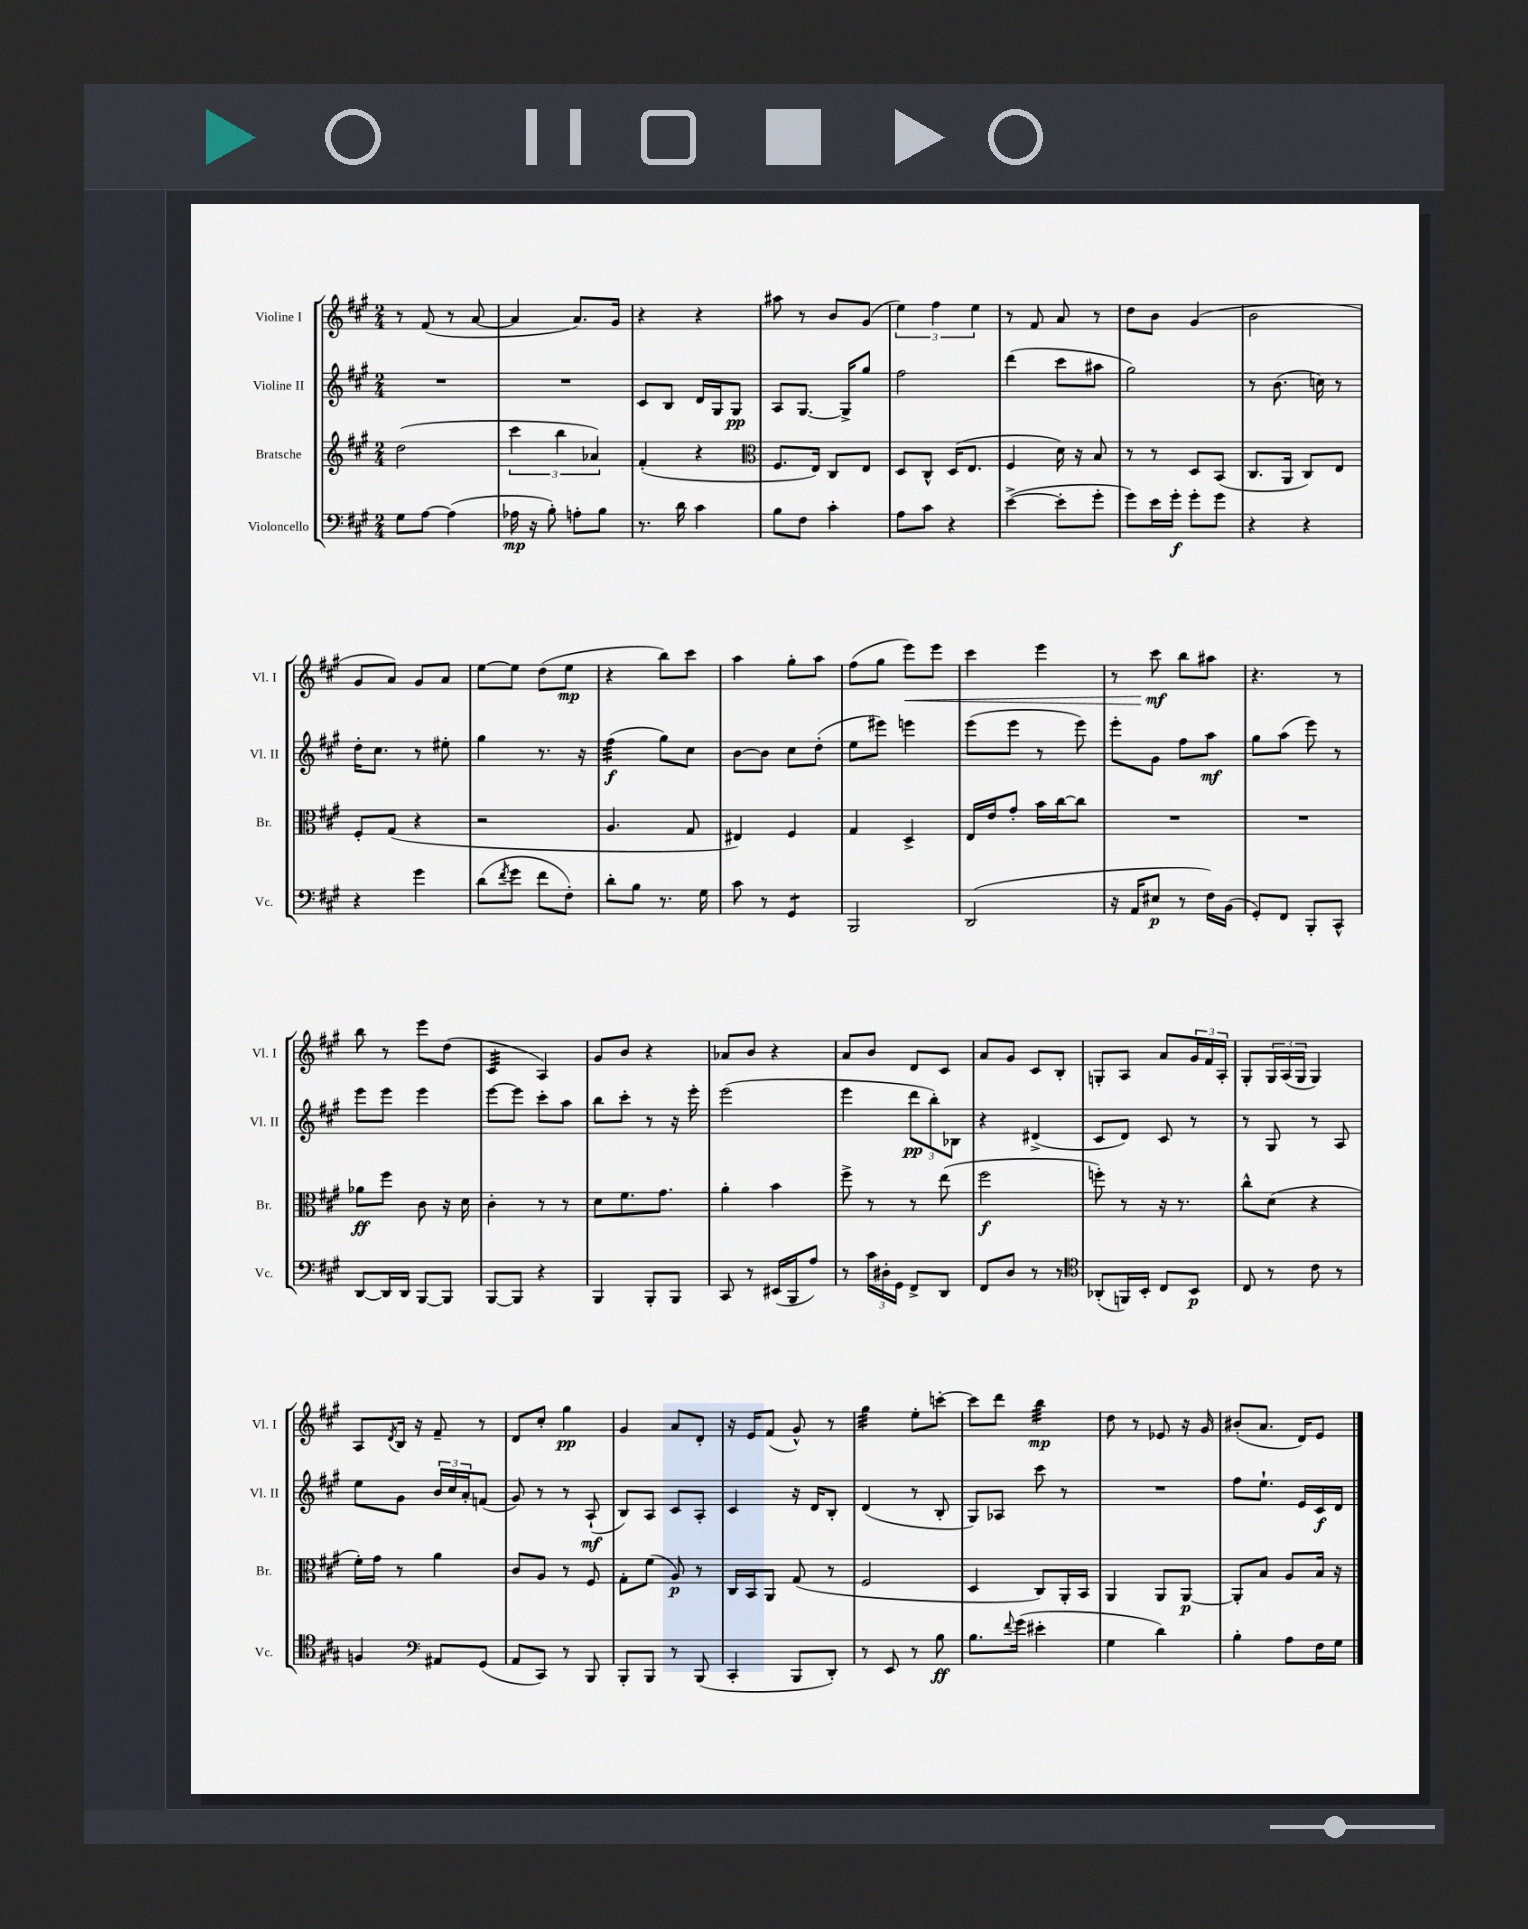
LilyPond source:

<<
\new StaffGroup <<
\new Staff = "s0" \with { instrumentName = "Violine I" shortInstrumentName = "Vl. I" } {
    \clef treble \key a \major \numericTimeSignature \time 2/4
    r8 fis'8( r8 a'8~ |
    a'4 a'8.) gis'16 |
    r4 r4 |
    ais''8 r8 b'8 gis'8( |
    \tuplet 3/2 { e''4) fis''4 e''4 } |
    r8 fis'8 a'8 r8 |
    d''8 b'8 gis'4( |
    b'2 |
    gis'8 a'8) gis'8 a'8 |
    e''8~ e''8 d''8( e''8\mp |
    r4 b''8) cis'''8 |
    a''4 gis''8-. a''8 |
    fis''8( gis''8 e'''8\<) e'''8 |
    cis'''4 e'''4 |
    r8 cis'''8\mf\! b''8 ais''8 |
    r4. r8 |
    b''8 r8 e'''8 d''8( |
    cis'4:32 a4) |
    gis'8 b'8 r4 |
    aes'8 b'8 r4 |
    a'8 b'8 d'8 cis'8 |
    a'8 gis'8 cis'8 b8-. |
    g8-. a8 a'8 \tuplet 3/2 { gis'16 fis'16 a16-. } |
    gis8-. \tuplet 3/2 { gis16 a16( gis16 } gis4) |
    a8 \acciaccatura { d'8 } b16 r16 fis'8-- r8 |
    d'8 cis''8-. gis''4\pp |
    gis'4 a'8 d'8-. |
    r16 e'16 fis'8( gis'8-^) r8 |
    gis''4:32 e''8-. c'''8~-. |
    c'''8 d'''8 b''4:32\mp |
    d''8 r8 ees'8 r16 gis'16 |
    bis'8-.( a'8. d'16) e'8 \bar "|." |
}
\new Staff = "s1" \with { instrumentName = "Violine II" shortInstrumentName = "Vl. II" } {
    \clef treble \key a \major \numericTimeSignature \time 2/4
    R2 |
    R2 |
    cis'8 b8 d'16 gis16 gis8\pp |
    a8 gis8.~ gis16-> gis''8 |
    fis''2 |
    d'''4( cis'''8 ais''8 |
    gis''2) |
    r8 b'8.( c''16) r8 |
    d''16-. cis''8. r8 eis''8-. |
    gis''4 r8. r16 |
    fis''4:32\f( gis''8) cis''8 |
    b'8~ b'8 cis''8 d''8-.( |
    e''8 eis'''8) e'''4 |
    e'''8( e'''8 r8 e'''8) |
    e'''8-. gis'8 fis''8 a''8\mf |
    gis''8 a''8( e'''8) r8 |
    e'''8 e'''8 e'''4 |
    e'''8~ e'''8 cis'''8-. a''8 |
    b''8 cis'''8-. r8 r16 e'''16-. |
    e'''2( |
    e'''4 \tuplet 3/2 { d'''8\pp b''8-.) bes8 } |
    r4 dis'4->( |
    cis'8 d'8) cis'8 r8 |
    r8 gis8 r8 a8 |
    e''8 gis'8 \tuplet 3/2 { b'16 cis''16 a'16-. } f'8( |
    gis'8) r8 r8 a8-!\mf( |
    b8) a8 cis'8 a8-. |
    cis'4 r16 d'16 b8-. |
    d'4( r8 b8-. |
    gis8) aes8 cis'''8 r8 |
    R2 |
    fis''8 e''8.-! e'16 cis'16\f d'16 \bar "|." |
}
\new Staff = "s2" \with { instrumentName = "Bratsche" shortInstrumentName = "Br." } {
    \clef treble \key a \major \numericTimeSignature \time 2/4
    d''2( |
    \tuplet 3/2 { cis'''4 b''4 aes'4) } |
    fis'4-.( r4 |
    \clef alto fis8. e16) cis8 e8 |
    d8 cis8-^ d16( e8. |
    fis4 d'16) r16 b8 |
    r8 r8 d8 b,8( |
    cis8. a,16 cis8) e8 |
    fis8-. gis8( r4 |
    r2 |
    a4. gis8 |
    eis4) fis4 |
    gis4 d4-> |
    e16 e'16 gis'8-. b'16 cis''16~ cis''8 |
    R2 |
    R2 |
    aes'8\ff fis''8 cis'8 r16 d'16 |
    cis'4-. r8 r8 |
    d'8 fis'8. gis'8. |
    a'4-. b'4 |
    fis''8-> r8 r8 e''8( |
    fis''2\f |
    f''8-.) r8 r16 r8. |
    cis''8-^ d'8( r4 |
    fis'16-.) gis'16 r8 a'4 |
    cis'8 a8 r8 fis8 |
    gis8-. fis'8( a8\p) r8 |
    cis16 b,16 a,8 gis8( r8 |
    fis2 |
    d4 cis8) a,16-. b,16 |
    a,4 a,8 a,8~\p |
    a,8-. b8 a8 b16 r16 \bar "|." |
}
\new Staff = "s3" \with { instrumentName = "Violoncello" shortInstrumentName = "Vc." } {
    \clef bass \key a \major \numericTimeSignature \time 2/4
    gis8 a8~ a4( |
    aes16\mp r16 b8-.) a8-. b8 |
    r8. d'16 cis'4 |
    b8 fis8 cis'4-. |
    a8 cis'8 r4 |
    e'4~->( e'8-. gis'8-. |
    gis'8) e'16 gis'16-.\f gis'8-. gis'8 |
    r4 r4 |
    r4 gis'4 |
    d'8( \acciaccatura { fis'8 } gis'8 fis'8 fis8-.) |
    d'8-. b8 r8. gis16 |
    cis'8 r8 gis,4:8 |
    b,,2 |
    d,2( |
    r16 a,16 eis8\p r8 fis16) b,16( |
    gis,8-.) fis,8 b,,8-. cis,8-^ |
    d,8~ d,16 d,16 b,,8~ b,,8 |
    b,,8~ b,,8 r4 |
    b,,4 b,,8-. b,,8 |
    cis,8 r8 eis,16( b,,16 a8) |
    r8 \tuplet 3/2 { cis'16 dis16-. gis,16 } fis,8-> d,8 |
    fis,8 d8 r8 r8 |
    \clef tenor aes,8-.( f,16) b,16-. cis8 b,8\p |
    cis8 r8 cis'8 r8 |
    f4 \clef bass ais,8 gis,8( |
    a,8 cis,8) r8 b,,8 |
    b,,8-. b,,8 r8 b,,8( |
    cis,4-. b,,8 d,8-.) |
    r8 e,8 r8 b8\ff |
    b8. \appoggiatura { fis'8 } gis'16( eis'4-. |
    gis4 d'4) |
    b4-. a8 fis16 gis16 \bar "|." |
}
>>
>>
\layout { \context { \Score \remove "Bar_number_engraver" } }
